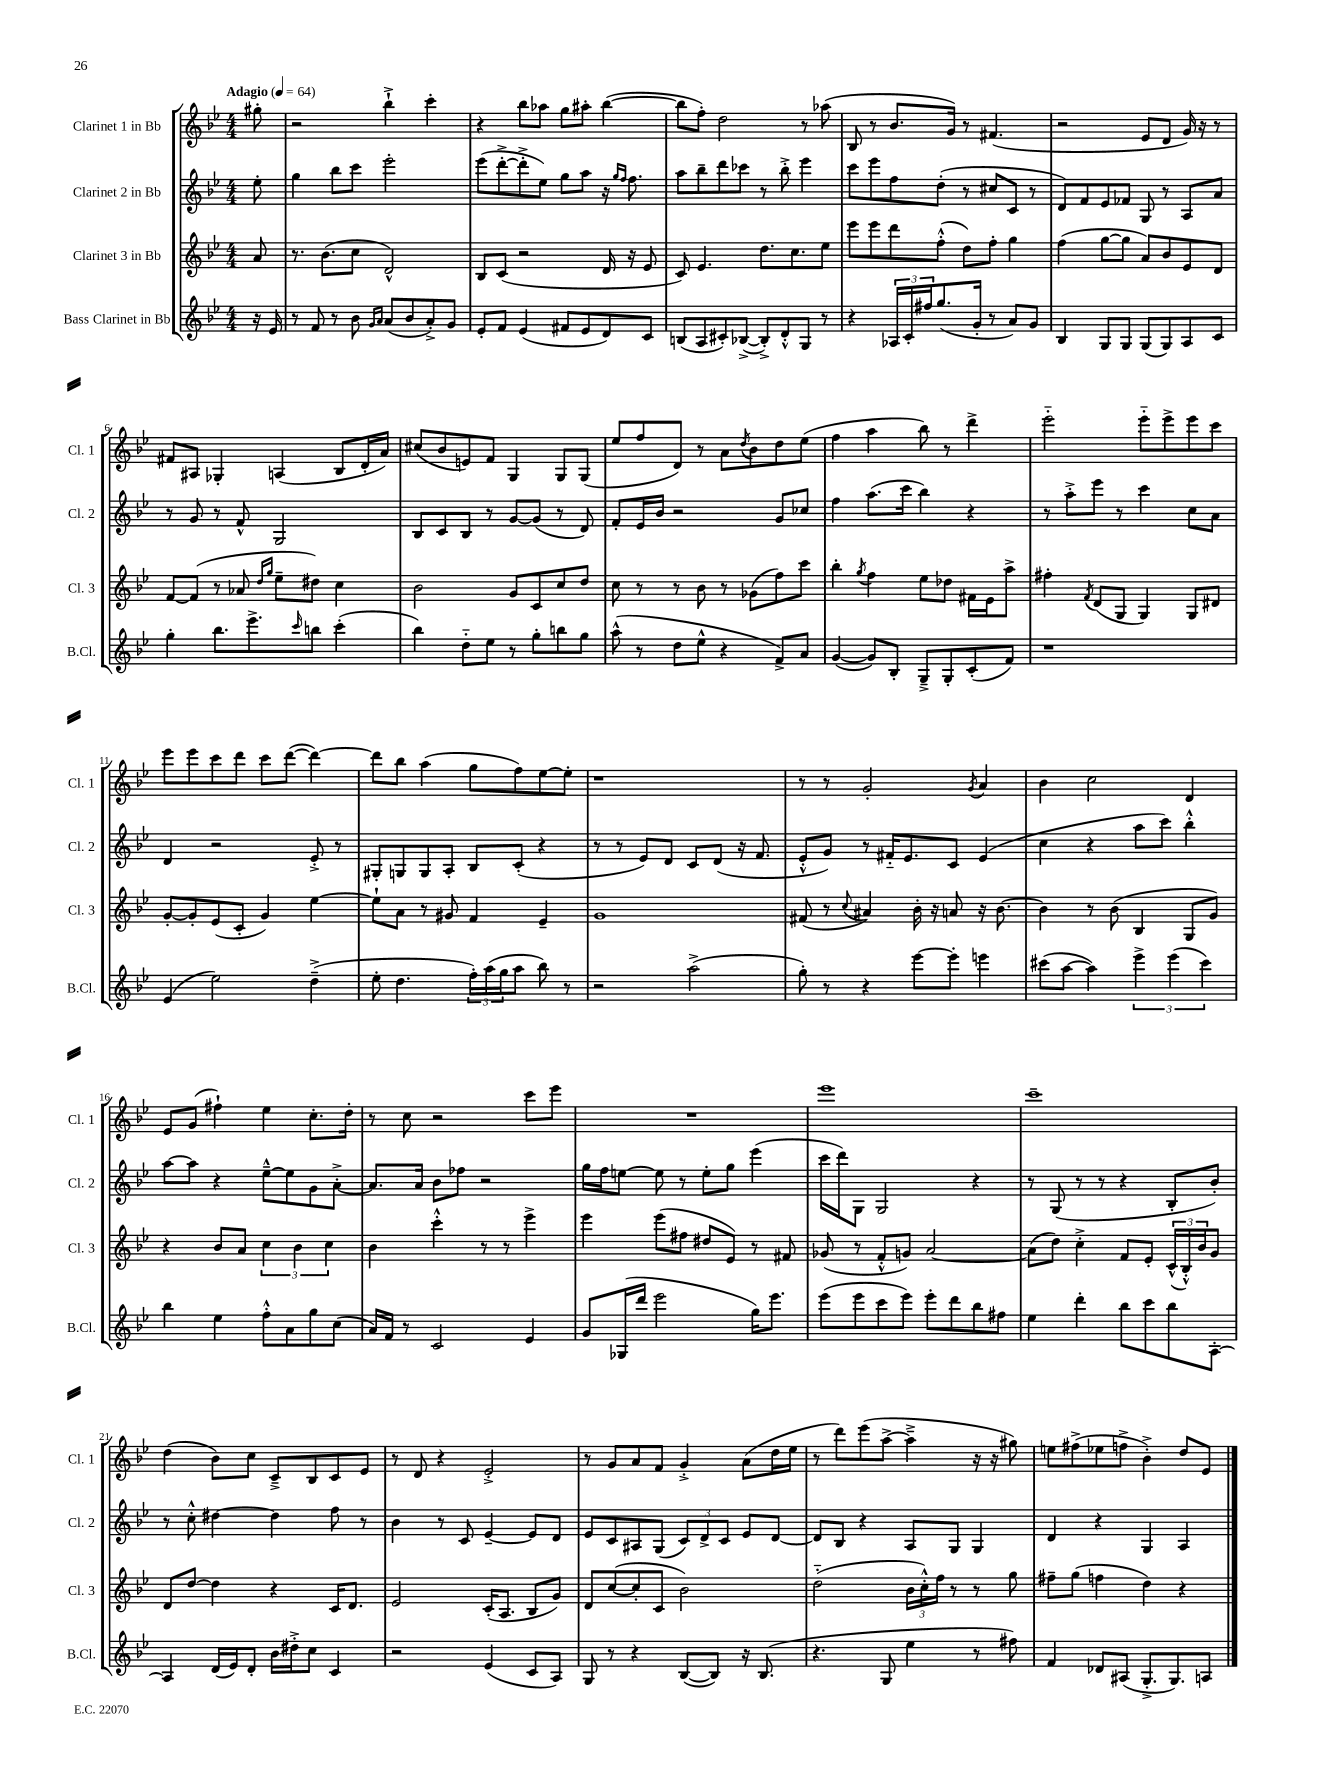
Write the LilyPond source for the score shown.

<<
\new StaffGroup <<
\new Staff = "s0" \with { instrumentName = "Clarinet 1 in Bb" shortInstrumentName = "Cl. 1" } {
    \clef treble \key bes \major \numericTimeSignature \time 4/4 \partial 8 \tempo "Adagio" 4 = 64
    gis''8-. |
    r2 bes''4-!-> c'''4-. |
    r4 bes''8 aes''8 g''8 ais''8-. bes''4~( |
    bes''8 f''8-.) d''2 r8 aes''8( |
    bes8 r8 bes'8. g'16) r8 fis'4.( |
    r2 ees'8 d'8 g'16) r16 r8 |
    fis'8 ais8 ges4-. a4( bes8 d'16-. a'16) |
    cis''8( bes'8 e'8) f'8 g4 g8 g8( |
    ees''8 f''8 d'8) r8 a'8 \acciaccatura { d''8 } bes'8 d''8 ees''8( |
    f''4 a''4 bes''8) r8 d'''4-> |
    ees'''2-_ ees'''8-_ ees'''8-> ees'''8 c'''8 |
    ees'''8 ees'''8 c'''8 d'''8 c'''8 d'''8~( d'''4~) |
    d'''8 bes''8 a''4( g''8 f''8) ees''8~ ees''8-. |
    r1 |
    r8 r8 g'2-. \acciaccatura { g'8 } a'4 |
    bes'4 c''2 d'4 |
    ees'8 g'8( fis''4-!) ees''4 c''8.-. d''16-. |
    r8 c''8 r2 c'''8 ees'''8 |
    R1 |
    ees'''1 |
    c'''1-- |
    d''4( bes'8) c''8 c'8---> bes8 c'8 ees'8 |
    r8 d'8 r4 ees'2-.-> |
    r8 g'8 a'8 f'8 g'4-.-> a'8( d''16 ees''16 |
    r8 d'''8) ees'''8( a''8~-> a''4---> r16 r16 gis''8) |
    e''8 fis''8->( ees''8 f''8-> bes'4-.->) d''8 ees'8 \bar "|." |
}
\new Staff = "s1" \with { instrumentName = "Clarinet 2 in Bb" shortInstrumentName = "Cl. 2" } {
    \clef treble \key bes \major \numericTimeSignature \time 4/4 \partial 8
    ees''8-. |
    g''4 bes''8 c'''8 ees'''2-. |
    ees'''8( d'''8~-.-> d'''8-.-> ees''8) g''8 a''8 r16 \grace { g''16 f''16 } f''8. |
    a''8 bes''8-- d'''8 ces'''8 r8 bes''8-.-> ees'''4 |
    c'''8 ees'''8 f''8 d''8-.( r8 cis''8 c'8 r8 |
    d'8) f'8 ees'8 fes'8 g8 r8 a8 a'8 |
    r8 g'8 r8 f'8-^ g2 |
    bes8 c'8 bes8 r8 g'8~ g'8( r8 d'8) |
    f'8-. ees'16 bes'16 r2 g'8 ces''8 |
    f''4 a''8.( c'''16 bes''4) r4 |
    r8 a''8-.-> ees'''8 r8 c'''4 c''8 a'8 |
    d'4 r2 ees'8-.-> r8 |
    gis8-. g8 g8 a8-. bes8 c'8-.( r4 |
    r8 r8 ees'8) d'8 c'8 d'8( r16 f'8. |
    ees'8-.-^ g'8) r8 fis'16-_ ees'8. c'8 ees'4( |
    c''4 r4 a''8 c'''8) bes''4-.-^ |
    a''8~ a''8 r4 ees''8~---^ ees''8 g'8 a'8~-.-> |
    a'8. a'16 bes'8 fes''8 r2 |
    g''16 f''16 e''8~ e''8 r8 e''8-. g''8 ees'''4( |
    c'''16 d'''16) g8 g2 r4 |
    r8 g8( r8 r8 r4 bes8-. bes'8-.) |
    r8 c''8-.-^ dis''4~ dis''4 f''8 r8 |
    bes'4 r8 c'8 ees'4~-- ees'8 d'8 |
    ees'8 c'8 ais8 g8( \tuplet 3/2 { c'8) d'8-> c'8 } ees'8 d'8~ |
    d'8 bes8 r4 a8 g8 g4 |
    d'4 r4 g4 a4 \bar "|." |
}
\new Staff = "s2" \with { instrumentName = "Clarinet 3 in Bb" shortInstrumentName = "Cl. 3" } {
    \clef treble \key bes \major \numericTimeSignature \time 4/4 \partial 8
    a'8 |
    r8. bes'8.( c''8 d'2-^) |
    bes8 c'8( r2 d'16 r16 ees'8 |
    c'8) ees'4. d''8. c''8. ees''8 |
    ees'''8 ees'''8 d'''8 f''8-.-^( d''8) f''8-. g''4 |
    f''4( g''8~ g''8 a'8) bes'8 ees'8 d'8 |
    f'8~ f'8( r8 aes'8 \grace { d''16 g''16 } ees''8-- dis''8) c''4 |
    bes'2 g'8 c'8 c''8 d''8 |
    c''8 r8 r8 bes'8 r8 ges'8( f''8) c'''8 |
    bes''4-. \acciaccatura { g''8 } f''4 ees''8 des''8 fis'16 ees'16 a''8-> |
    fis''4-. \acciaccatura { f'8 } d'8( g8 g4) g8 dis'8 |
    g'8~-. g'8-. ees'8( c'8-. g'4) ees''4~ |
    ees''8-! a'8 r8 gis'8 f'4 ees'4-- |
    g'1 |
    fis'8( r8 \appoggiatura { c''8 } ais'4) bes'16-. r16 a'8 r16 bes'8.~ |
    bes'4 r8 bes'8( bes4 g8 g'8) |
    r4 bes'8 a'8 \tuplet 3/2 { c''4 bes'4 c''4 } |
    bes'4 c'''4-.-^ r8 r8 ees'''4-> |
    ees'''4 ees'''8( fis''8 dis''8 ees'8) r8 fis'8 |
    ges'8( r8 f'8-.-^ g'8) a'2~ |
    a'8( d''8) c''4-.-> f'8 ees'8-. \tuplet 3/2 { c'16-^( bes16-.-^) bes'16 } g'8 |
    d'8 d''8~ d''4 r4 c'16 d'8. |
    ees'2 c'16-.( a8. bes8 g'8) |
    d'8 c''8~( c''8-. c'8 bes'2) |
    d''2-_( \tuplet 3/2 { bes'16 c''16-.-^) f''16 } r8 r8 g''8 |
    fis''8-- g''8( f''4 d''4) r4 \bar "|." |
}
\new Staff = "s3" \with { instrumentName = "Bass Clarinet in Bb" shortInstrumentName = "B.Cl." } {
    \clef treble \key bes \major \numericTimeSignature \time 4/4 \partial 8
    r16 ees'16 |
    r8 f'8 r8 bes'8 \grace { g'16 a'16 } a'8( bes'8 a'8-.->) g'8 |
    ees'8-. f'8 ees'4( fis'8 ees'8 d'8) c'8 |
    b8( a8 cis'8-.) bes8~->( bes8-.->) d'8-.-^ g8 r8 |
    r4 \tuplet 3/2 { aes16 c'16-. fis''16 } g''8.( g'16-. r8 a'8) g'8 |
    bes4 g8 g8 g8( g8) a8 c'8 |
    g''4-. bes''8. ees'''8.-> \grace { c'''16 } b''8 c'''4-.( |
    bes''4) d''8-_ ees''8 r8 g''8-. b''8 g''8 |
    a''8-^( r8 d''8 ees''8-^ r4 f'8->) a'8 |
    g'4~( g'8) bes8-. g8---> g8-. c'8-.( f'8) |
    r1 |
    ees'4( ees''2) d''4--->( |
    ees''8-. d''4. \tuplet 3/2 { f''16-.) a''16( g''16 } a''8 bes''8) r8 |
    r2 a''2->( |
    g''8-.) r8 r4 ees'''8~ ees'''8-. e'''4 |
    cis'''8( a''8~ a''4) \tuplet 3/2 { ees'''4-> ees'''4( cis'''4) } |
    bes''4 ees''4 f''8-.-^ a'8 g''8 c''8( |
    a'16) f'16 r8 c'2 ees'4 |
    g'8 ges16( d'''16 ees'''2 g''16) ees'''8. |
    ees'''8( ees'''8 c'''8 ees'''8) ees'''8-. d'''8 bes''8 fis''8 |
    ees''4 d'''4-. bes''8 c'''8 bes''8 a8~-. |
    a4 d'16( ees'16) d'8-. bes'16 dis''16-.-> c''8 c'4 |
    r2 ees'4( c'8 a8) |
    g8 r8 r4 bes8~( bes8) r16 bes8.( |
    r4. g8 ees''4 r8 fis''8) |
    f'4 des'8 ais8( g8.-.-> g8.) a8 \bar "|." |
}
>>
>>
